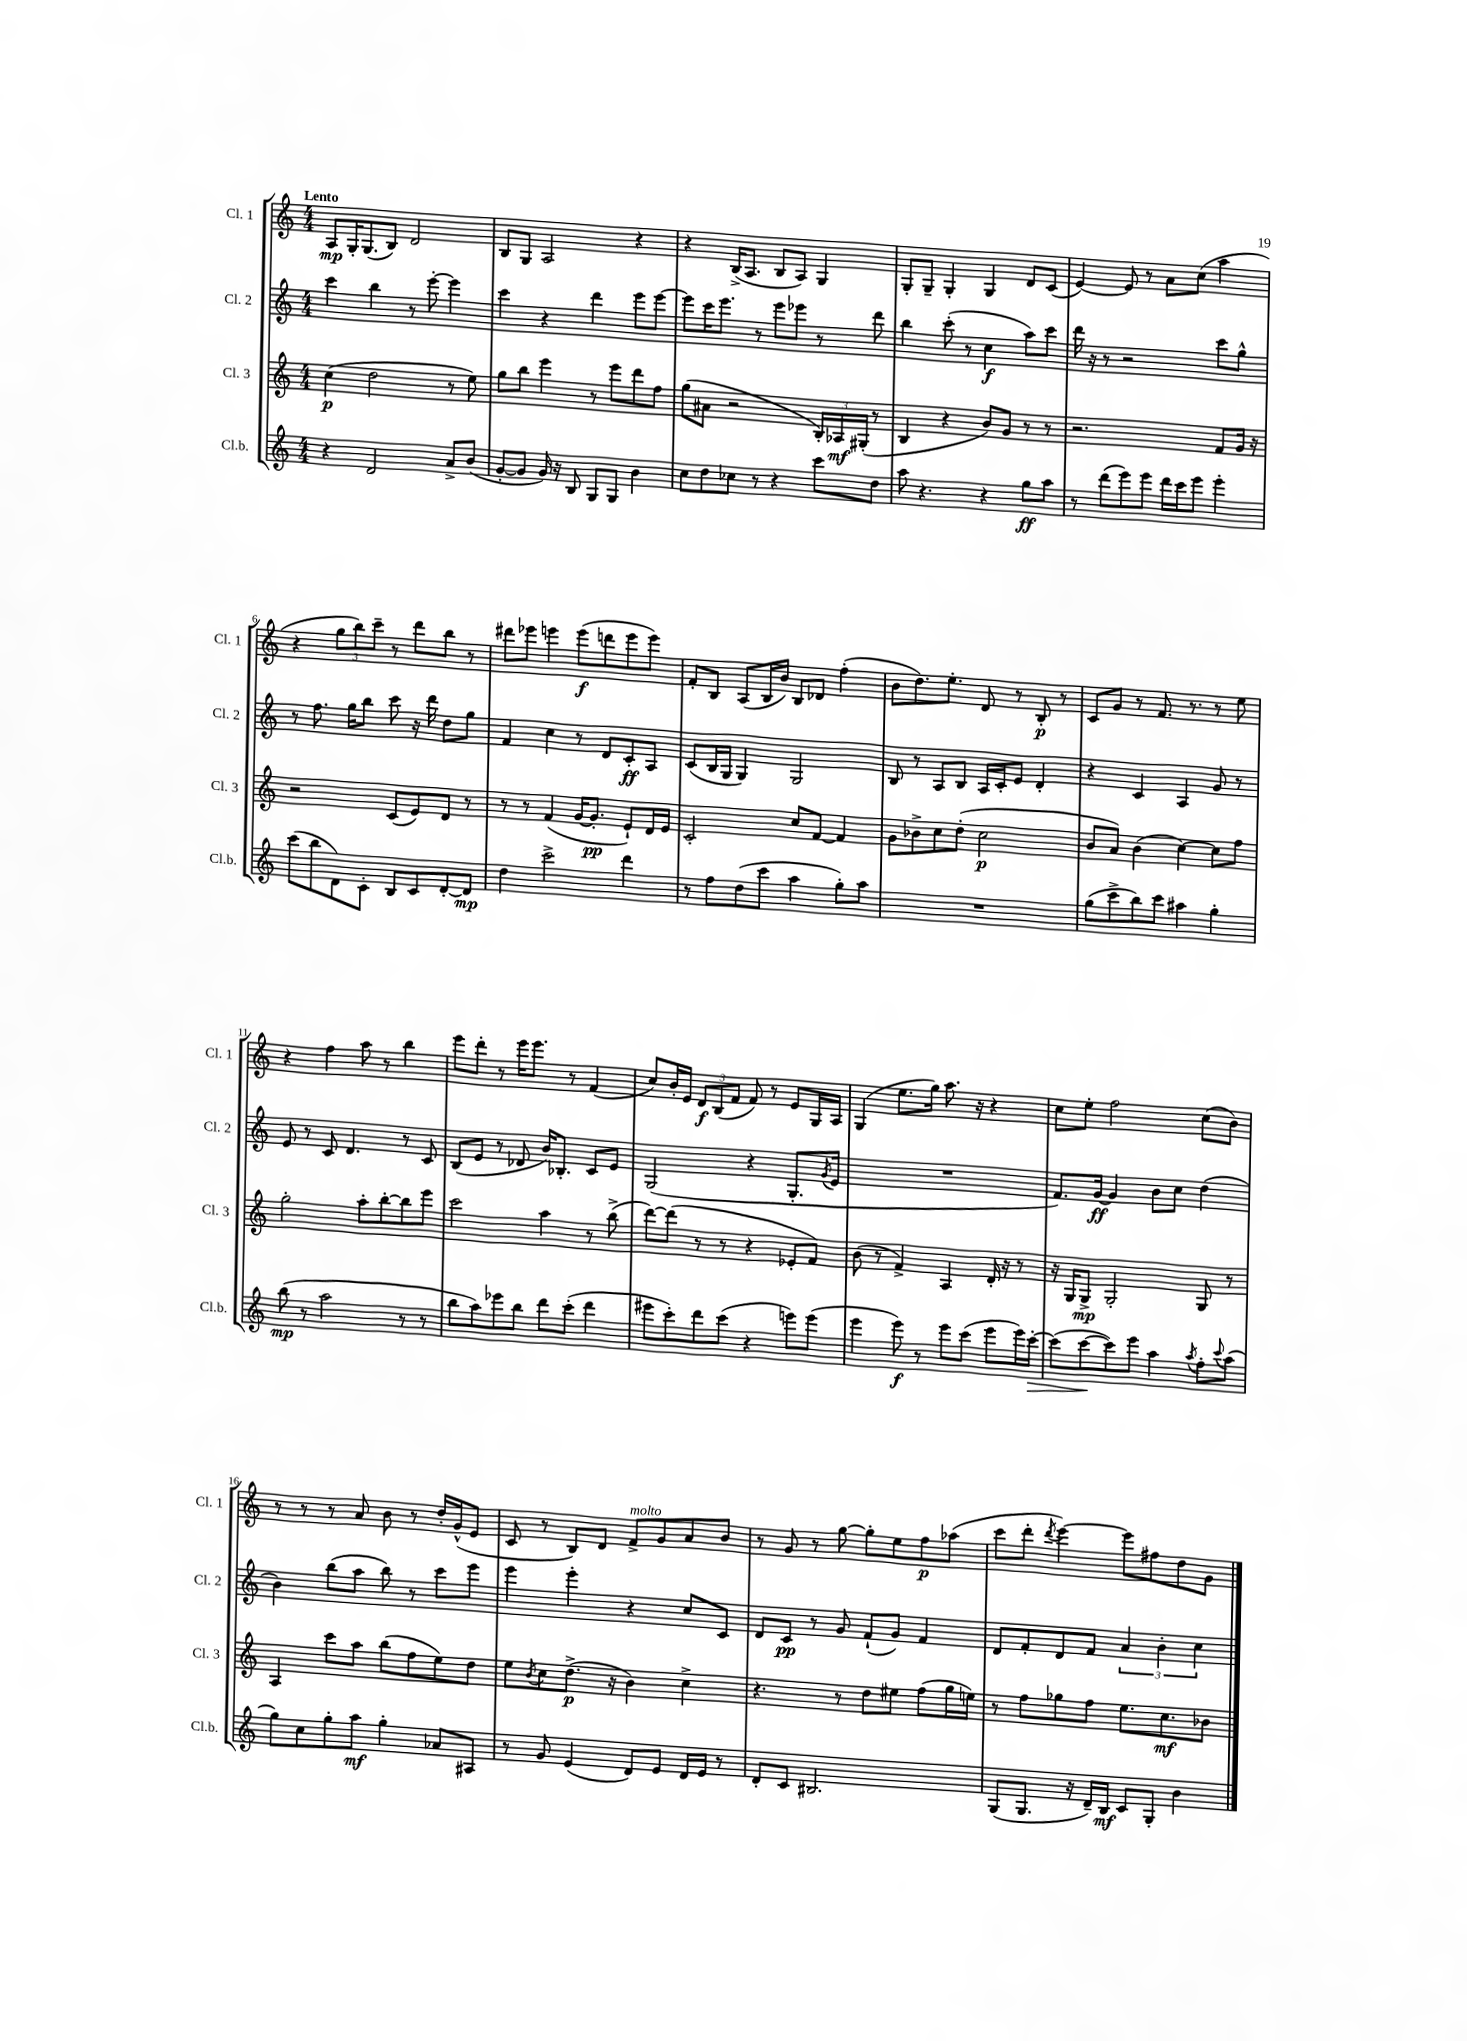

**kern	**kern	**kern	**kern
*staff4	*staff3	*staff2	*staff1
*clefG2	*clefG2	*clefG2	*clefG2
*k[]	*k[]	*k[]	*k[]
*M4/4	*M4/4	*M4/4	*M4/4
4r	(4cc	4ccc	8A
.	.	.	16G'
.	.	.	(8.G
2d	2dd	4bb	.
.	.	.	8B)
.	.	8r	2d
.	.	[8eee'	.
8a^	8r	4eee]	.
(8b	8ee)	.	.
=	=	=	=
[8g'	8gg	4ccc	8B
8g]	8bb	.	8G
16g)	4eee	4r	2A
16r	.	.	.
8B	.	.	.
8G	8r	4ddd	.
8G	8eee	.	.
4b	8ddd	8eee	4r
.	8ff	[8eee	.
=	=	=	=
8cc	(8gg	8eee]	4r
8dd	8a#	16ccc	.
.	.	8.eee	.
8cc-	2r	.	(16B^
.	.	.	8.A
8r	.	8r	.
4r	.	8eee	8B
.	.	8eee-	8A)
8ccc	24B')	8r	4G
.	24A-	.	.
.	(24G#'	.	.
8dd	8r	8ddd	.
=	=	=	=
8aa	4B	4bb	8G'
4.r	.	.	8G~
.	4r	(8ccc'	4G'
.	.	8r	.
4r	8b)	4cc	4G
.	8g	.	.
8gg	8r	8aa)	8d
8aa	8r	8ccc	(8c
=	=	=	=
8r	2.r	16ddd	[4e)
.	.	16r	.
(8ddd	.	8r	.
8eee)	.	2r	8e]
8eee	.	.	8r
16ddd	.	.	8a
16ccc	.	.	.
8eee	.	.	(8cc
4eee'	8f	8ccc	4aa
.	16g	8gg^^	.
.	16r	.	.
=	=	=	=
(8ccc	2r	8r	4r
8bb	.	8.ff	.
8d)	.	.	12gg
.	.	16gg	.
.	.	.	12bb)
8c'	.	8bb	.
.	.	.	12ccc~
8B	(8c	8ccc	8r
8c	8e)	16r	8ddd
.	.	16ddd	.
[8d'	8d	8dd	8bb
8d]	8r	8gg	8r
=	=	=	=
4dd	8r	4f	8ddd#
.	8r	.	8eee-
2ccc^	(4f	4cc	4eee
.	[16g	8r	(8eee
.	8.g']	.	.
.	.	8d	8ddd
4ddd	8e`)	8c'	8eee
.	16d	8A	8eee)
.	16e	.	.
=	=	=	=
8r	2c'	(8c	8f'
8ff	.	16B	8B
.	.	16G	.
(8dd	.	4G)	(8A
8ccc	.	.	16B
.	.	.	16b)
4aa	8cc	2G	8B
.	[8f	.	8d-
8gg')	4f]	.	(4ff'
8aa	.	.	.
=	=	=	=
1r	8g	8B	8b
.	8b-^	8r	8.dd)
.	8cc	8A	.
.	.	.	8.ee'
.	(8dd'	8B	.
.	2cc	16A	8d
.	.	16c'	.
.	.	8e	8r
.	.	4d'	8B'
.	.	.	8r
=	=	=	=
(8gg	8b	4r	8c
8ccc^	8a)	.	8g
8bb)	(4b	4c	8r
8ccc	.	.	8.f
4aa#	[4cc)	4A	.
.	.	.	8.r
4gg'	8cc]	8g	8r
.	8ff	8r	8ee
=	=	=	=
(8bb	2gg'	8e	4r
8r	.	8r	.
2aa	.	8c	4ff
.	.	4.d	.
.	8aa'	.	8aa
.	[8bb'	.	8r
8r	8bb]	8r	4bb
8r	8eee	8c	.
=	=	=	=
8bb	2ccc	(8B	8eee
8aa)	.	8e	8ddd'
8eee-	.	8r	8r
8bb	.	8d-	16eee
.	.	.	8.eee
8ddd	4aa	16b)	.
.	.	8.B-'	.
(8ccc'	.	.	8r
4ddd	8r	8c	(4f
.	(8bb^	8e	.
=	=	=	=
8eee#	[8ddd)	(2G	8cc)
8ccc')	(8ddd]	.	16b'
.	.	.	16e
8ddd	8r	.	12d
.	.	.	(12B
(8ccc	8r	.	.
.	.	.	12f
4r	4r	4r	8f)
.	.	.	8r
8eee)	8e-'	8.G'	8e
(8eee	8f)	.	16G
.	.	8qg	.
.	.	16e	16A
=	=	=	=
4eee	(8b	1r	(4G
.	8r	.	.
8eee)	4f^)	.	8.ee
8r	.	.	.
.	.	.	16gg)
8eee	4A	.	8.aa
(8ccc	.	.	.
.	.	.	16r
8eee	16d'	.	4r
.	16r	.	.
16eee)	8r	.	.
[16ccc'	.	.	.
=	=	=	=
(8ccc]	16r	8.f)	8cc
.	16G	.	.
[8ccc	8G^	.	8ee'
.	.	[16g	.
8ccc])	2G'	4g]	2ff
8eee	.	.	.
4aa	.	8b	.
.	.	8cc	.
8qaa	.	.	.
8ff'	8G	(4dd	(8cc
8qqccc	.	.	.
(8aa	8r	.	8b)
=	=	=	=
8gg)	4A	4b)	8r
8cc	.	.	8r
8gg'	8ccc	(8bb	8r
8aa	8aa	8aa	8a
4gg'	(8bb	8bb)	8b
.	8ff	8r	8r
8a-	8ee)	8ccc	16dd'
.	.	.	(16g^^
8A#	8dd	8eee	8e
=	=	=	=
8r	8ee	4eee	8c
.	8qb	.	.
8g	8cc	.	8r
(4e	(8.dd^	4eee'	8B)
.	.	.	8d
.	16r	.	.
8d)	4b)	4r	8f^
8e	.	.	8g
16d	4cc^	8cc	8a
16e	.	.	.
8r	.	8c	8b
=	=	=	=
8d'	4.r	8d	8r
8c	.	8c	8g
2.B#	.	8r	8r
.	8r	8g	[8gg
.	8dd	(8f`	8gg']
.	8ee#	8g)	8ee
.	(8ff	4f	8ff
.	16gg	.	(8aa-
.	16ee)	.	.
=	=	=	=
(8G	8r	8d	8ccc
8.G	8ff	8f'	8ddd'
.	.	.	8qddd
.	8gg-	8d	[4eee)
16r	.	.	.
16d~)	8ff	8f	.
16B	.	.	.
8c	8.ee	6a	8eee]
8G'	.	.	8ff#
.	.	6b'	.
.	8.cc	.	.
4b	.	.	8dd
.	.	6cc	.
.	8b-	.	8g
==	==	==	==
*-	*-	*-	*-
